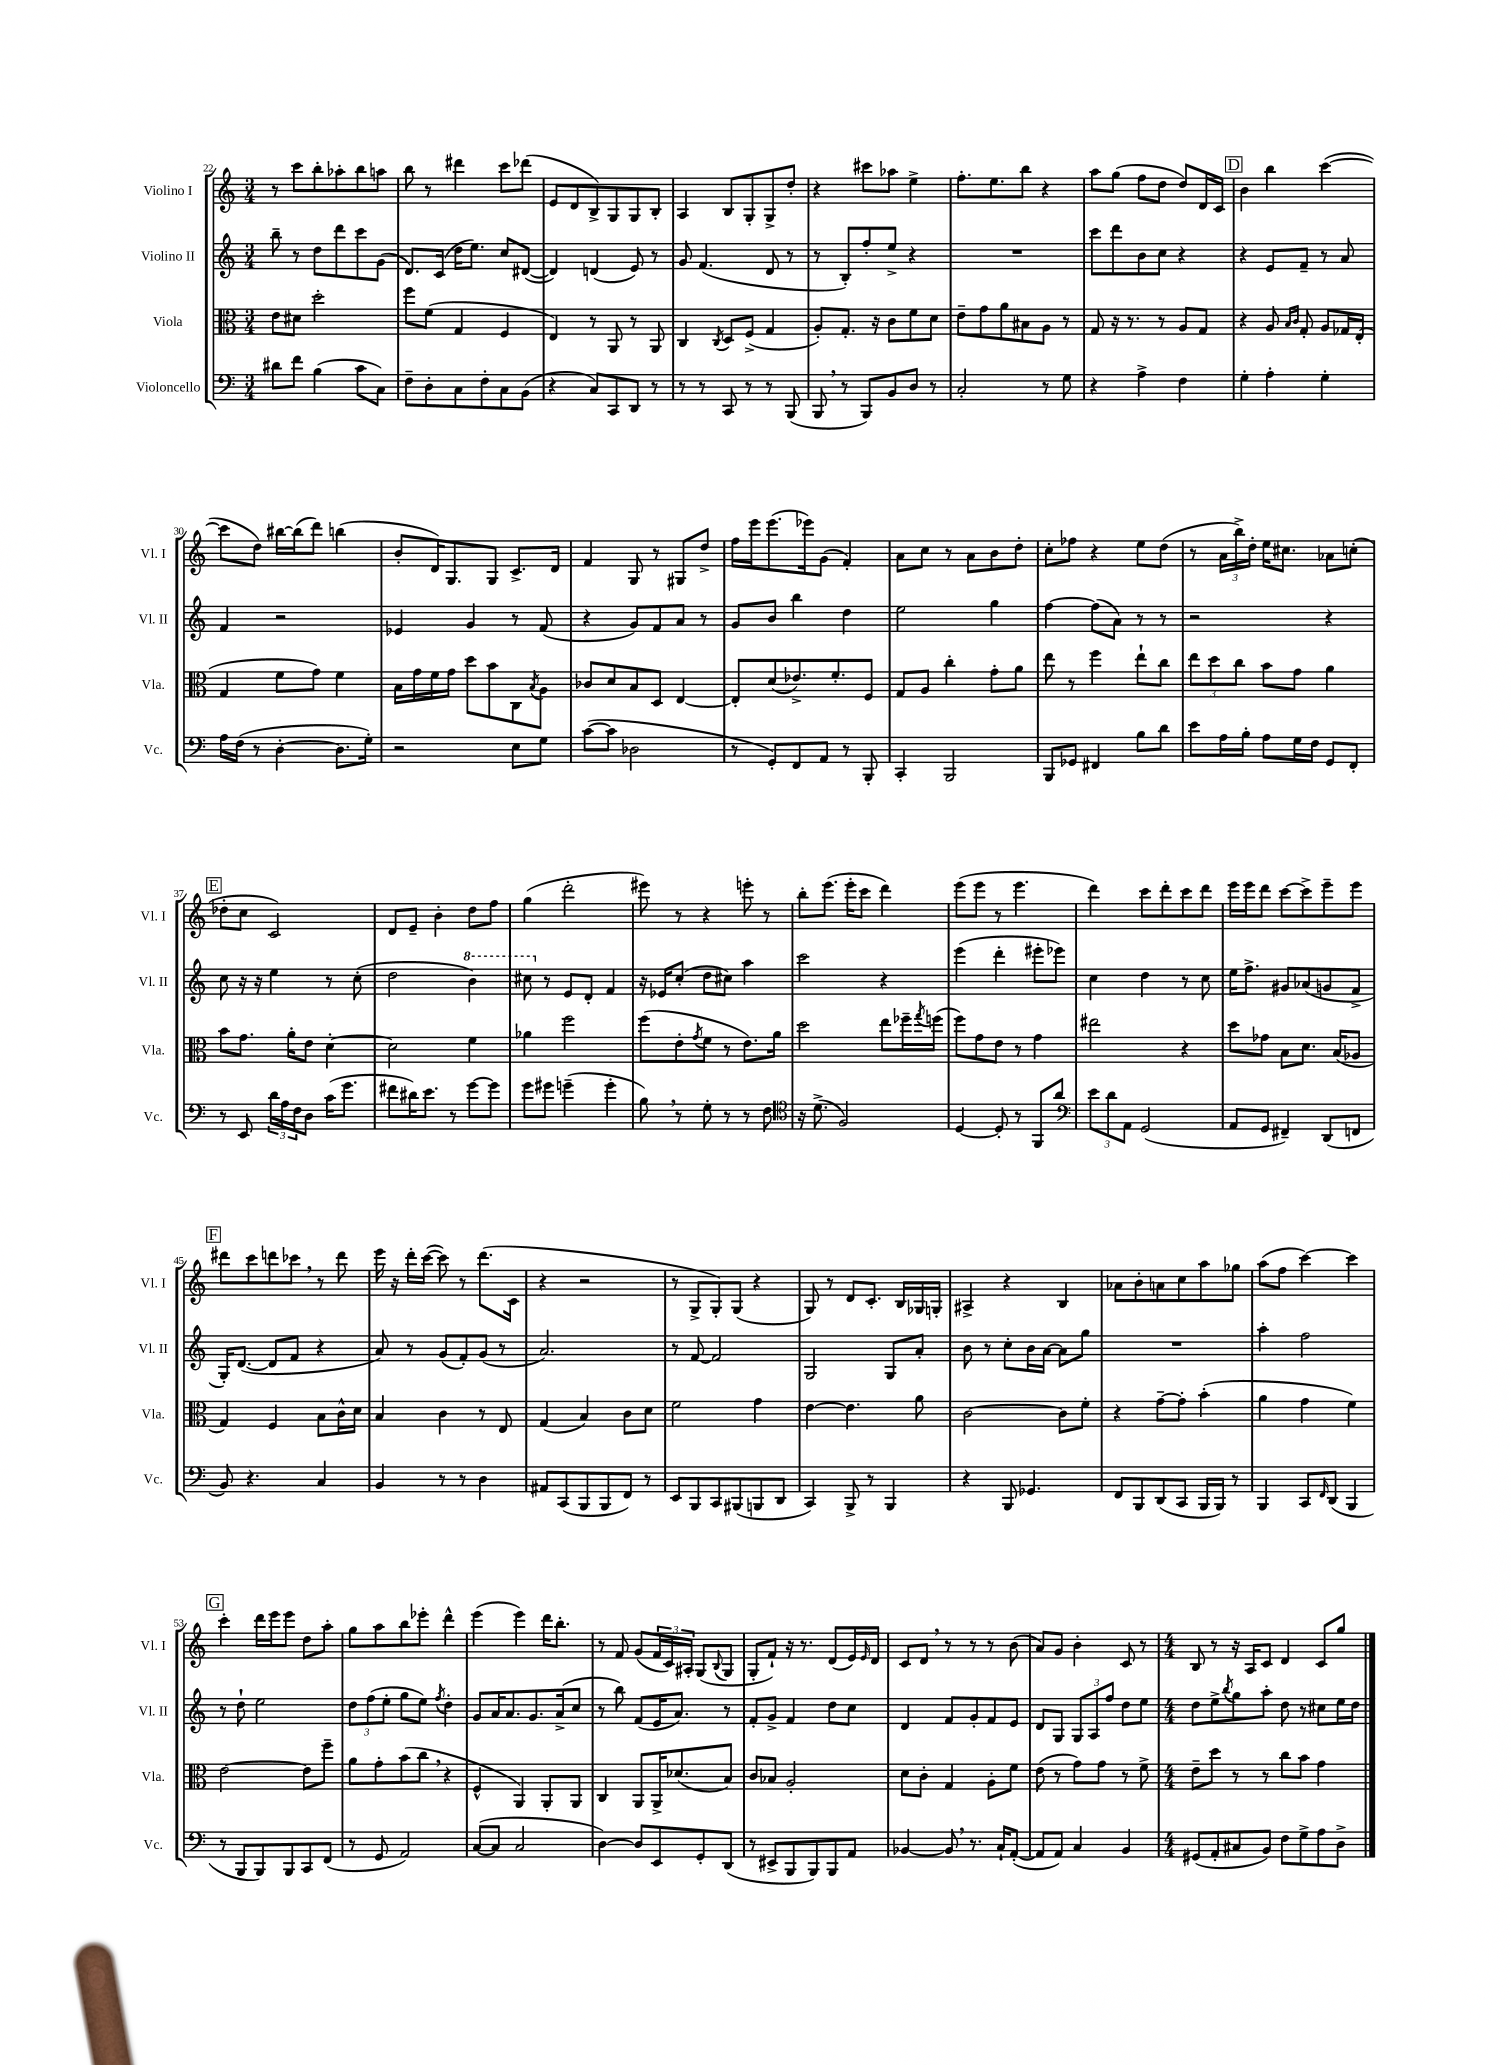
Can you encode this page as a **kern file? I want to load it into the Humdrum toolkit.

**kern	**kern	**kern	**kern
*part4	*part3	*part2	*part1
*staff4	*staff3	*staff2	*staff1
*I"Violoncello	*I"Viola	*I"Violino II	*I"Violino I
*I'Vc.	*I'Vla.	*I'Vl. II	*I'Vl. I
*clefF4	*clefC3	*clefG2	*clefG2
*k[]	*k[]	*k[]	*k[]
*M3/4	*M3/4	*M3/4	*M3/4
=22	=22	=22	=22
8d#X\L	8e\L	8bb~\	8r
8f\J	8d#X\J	8r	8ccc\L
(4B\	2dd'\	8dd\L	8bb'\
.	.	8ddd\	8aa-X'\
8c\L	.	8ccc\	8bb\
8C\J)	.	(8g\J	8aan\J
=23	=23	=23	=23
8F~\L	8ff\L	8.d/L)	8bb\
8D'\	(8f\J	.	8r
.	.	(16c/Jk	.
8C\	4G/	16dd\KL	4ddd#X\
.	.	8.ee\J)	.
8F'\	.	.	.
8C\	4F/	8cc/L	8ccc\L
(8BB\J	.	([8d#X/J	(8ddd-X\J
=24	=24	=24	=24
4r	4E/)	4d#/])	8e/L
.	.	.	8d/
8C/L)	8r	(4dn/	8B^/)
8CC/	8AA/	.	8G/
8DD/J	8r	8e/)	8G/
8r	8AA/	8r	8B'/J
=25	=25	=25	=25
8r	4C/	8g/	4A/
8r	.	(4.f/	.
.	8qC/	.	.
8CC/	8D/L	.	8B/L
8r	(8F^/J	.	8G'/
8r	4G/	8d/	8G^/
(8BBB/	.	8r	8dd'/J
=26	=26	=26	=26
8BBB,/	8A'/L)	8r	4r
8r	8.G'/J	8B'/L)	.
8BBB/L)	.	8ff'/	8ccc#X\L
.	16r	.	.
8BB/	8c\L	8ee^/J	8aa-X\J
8D/J	8f\	4r	4ee^\
8r	8d\J	.	.
=27	=27	=27	=27
2C'/	8e~\L	2.r	8.ff'\L
.	8g\	.	.
.	.	.	8.ee\
.	8a\	.	.
.	8B#X\	.	8bb\J
8r	8A\J	.	4r
8G\	8r	.	.
=28	=28	=28	=28
4r	8G/	8ccc\L	8aa\L
.	16r	8ddd\	(8gg\J
.	8.r	.	.
4A^\	.	8b\	8ff\L
.	8r	8cc\J	8dd\J
4F\	8A/L	4r	8dd/L)
.	8G/J	.	16d/L
.	.	.	16c/JJ
!!LO:REH:place=s1:t=D
=29	=29	=29	=29
4G'\	4r	4r	4b\
4A'\	8A/	8e/L	4bb\
.	16qqB/LL	.	.
.	16qqc/JJ	.	.
.	8G'/	8f~/J	.
4G'\	8A/L	8r	([4ccc\
.	16G-X/L	8a/	.
.	(16E'/JJ	.	.
!!LO:LB:g=z
=30	=30	=30	=30
16A\LL	4G/	4f/	8ccc\L]
(16F\JJ	.	.	.
8r	.	.	8dd\J)
[4D'\	8f\L	2r	[16bb#X\LL
.	.	.	(16bb#\J]
.	8g\J)	.	8ddd\J)
8.D\L]	4f\	.	(4bbn\
16G'\Jk)	.	.	.
=31	=31	=31	=31
2r	16B\LL	4e-X/	8b'/L
.	16g\	.	.
.	16f\	.	16d/K)
.	16g\JJ	.	8.G/
.	8dd\L	4g/	.
.	8b\	.	8G/J
8E\L	8C\	8r	8.c^/L
.	8qB/	.	.
8G\J	8A\J	(8f/	.
.	.	.	16d/Jk
=32	=32	=32	=32
([8c\L	8c-X/L	4r	4f/
8c\J]	8d/	.	.
2D-X\	8B/	8g/L)	8G/
.	8D/J	8f/	8r
.	[4E/	8a/J	8G#X/L
.	.	8r	8dd^/J
=33	=33	=33	=33
8r	8E'/L]	8g/L	16ff\LL
.	.	.	16eee\J
8GG'/L)	(8d/	8b/J	(8.eee\
8FF/	8.e-X^/)	4bb\	.
.	.	.	16eee-X\k)
8AA/J	.	.	(8g\J
.	8.f'/	.	.
8r	.	4dd\	4f'/)
8BBB'/	8F/J	.	.
=34	=34	=34	=34
4CC'/	8G/L	2ee\	8a\L
.	8A/J	.	8cc\J
2BBB/	4cc'\	.	8r
.	.	.	8a\L
.	8g'\L	4gg\	8b\
.	8a\J	.	8dd'\J
=35	=35	=35	=35
8BBB/L	8ee\	[4ff\	8cc'\L
8GG-X/J	8r	.	8ff-X\J
4FF#X/	4ff\	(8ff\L]	4r
.	.	8a\J)	.
8B\L	8ee`\L	8r	8ee\L
8d\J	8cc\J	8r	(8dd\J
=36	=36	=36	=36
8e\L	12ee\L	2r	8r
.	12dd\	.	.
16A\L	.	.	24a\LL
.	12cc\J	.	24bb^\)
16B'\JJ	.	.	.
.	.	.	24dd'\JJ
8A\L	8b\L	.	16ee\KL
.	.	.	8.cc#X\J
16G\L	8g\J	.	.
16F\JJ	.	.	.
8GG/L	4a\	4r	8a-X\L
8FF'/J	.	.	(8ccn'\J
!!LO:LB:g=z
!!LO:REH:place=s1:t=E
=37	=37	=37	=37
8r	8b\L	8cc\	8dd-X'\L
8EE/	8.g\J	16r	8cc\J
.	.	16r	.
24d\LL	.	4ee\	2c/)
24A\	.	.	.
.	16a'\KL	.	.
24F\J	.	.	.
8D\J	8e\J	.	.
(16c\KL	[4d'\	8r	.
8.g\J	.	.	.
.	.	(8cc'\	.
=38	=38	=38	=38
8f#X\L	2d\]	2dd\	8d/L
16d#X\K)	.	.	8e~/J
8.e\J	.	.	.
.	.	.	4b'\
8r	.	.	.
*	*	*8va	*
[8g\L	4f\	4bb\)	8dd\L
8g\J]	.	.	8ff\J
=39	=39	=39	=39
8g\L	4a-X\	8ccc#X\	(4gg\
*	*	*X8va	*
8g#X\J	.	8r	.
(4gn~\	2ff\	8e/L	2ddd'\
.	.	8d'/J	.
4g'\	.	4f/	.
=40	=40	=40	=40
8B,\)	(8ff\L	16r	8eee#X\)
.	.	16e-X/KL	.
8r	8e'\	(8cc'/J	8r
.	8qg/	.	.
8G'\	8f\J	8dd\L	4r
8r	8r	8cc#X\J)	.
8r	8.e\L)	4aa\	8eeen'\
8F\	.	.	8r
.	16a\Jk	.	.
=41	=41	=41	=41
*clefC4	*	*	*
16r	2dd\	2ccc\	8bb'\L
(8.d^\	.	.	.
.	.	.	(8.eee\J
2F/)	.	.	.
.	.	.	16eee'\KL
.	.	.	8ccc\J
.	8ee\L	4r	4ddd\)
.	16ff-X~\L	.	.
.	8qgg/	.	.
.	(16ffn\JJ	.	.
=42	=42	=42	=42
[4D/	8ff\L)	(4eee\	(8eee\L
.	8g\	.	8eee\J
8D'/]	8e\J	4ddd'\	8r
8r	8r	.	4.eee\
8FF/L	4g\	8eee#X'\L	.
8a/J	.	8eee-X\J)	.
=43	=43	=43	=43
*clefF4	*	*	*
12e\L	2ee#X\	4cc\	4ddd\)
12d\	.	.	.
12AA\J	.	.	.
(2GG/	.	4dd\	8ccc\L
.	.	.	8ddd'\
.	4r	8r	8ccc\
.	.	8cc\	8ddd\J
=44	=44	=44	=44
8AA/L	8dd\L	16ee\KL	16eee\LL
.	.	8.ff^\J	16eee\J
8GG/J	8g-X\J	.	8ddd\J
4FF#X~/)	8B\L	8g#X/L	[8ccc\L
.	8.d\J	(8a-X/	8ccc^\]
(8DD/L	.	8gn/	8eee~\
.	(16B/KL	.	.
8FFn/J	8A-X/J	8f^/J	8eee\J
!!LO:LB:g=z
!!LO:REH:place=s1:t=F
=45	=45	=45	=45
8BB/)	4G/)	16G'/KL)	8ddd#X\L
.	.	([8.d/J	.
4.r	.	.	8ccc\
.	4F/	8d/L]	8dddn\
.	.	8f/J	8ccc-X,\J
4C/	8B\L	4r	8r
.	16c^^\L	.	8ddd\
.	16d\JJ	.	.
=46	=46	=46	=46
4BB/	4B/	8a/)	16eee\
.	.	.	16r
.	.	8r	16ddd'\LL
.	.	.	([16ccc\JJ
8r	4c\	(8g/L	8ccc\])
8r	.	8f'/)	8r
4D\	8r	(8g/J	(8.ddd\L
.	8E/	8r	.
.	.	.	16c\Jk
=47	=47	=47	=47
8AA#X/L	(4G/	2.a/)	4r
(8CC/	.	.	.
8BBB/	4B/)	.	2r
8BBB/	.	.	.
8FF/J)	8c\L	.	.
8r	8d\J	.	.
=48	=48	=48	=48
8EE/L	2f\	8r	8r
8BBB/	.	[8f/	8G^/L
8CC/	.	2f/]	8G'/)
(8BBB#X/	.	.	(8G/J
8BBBn/	4g\	.	4r
8DD/J	.	.	.
=49	=49	=49	=49
4CC/)	[4e\	2G/	8G/)
.	.	.	8r
8BBB^/	4.e\]	.	8d/L
8r	.	.	8.c'/J
4BBB/	.	8G/L	.
.	.	.	16B/LL
.	8a\	8a'/J	16G-X/
.	.	.	16Gn'/JJ
=50	=50	=50	=50
4r	[2c\	8b\	4A#X^/
.	.	8r	.
8BBB/	.	8cc'\L	4r
4.GG-X/	.	16b\L	.
.	.	[16a\JJ	.
.	8c\L]	8a\L]	4B/
.	8f'\J	8gg\J	.
=51	=51	=51	=51
8FF/L	4r	2.r	8a-X\L
8BBB/	.	.	8b'\
(8DD/	[8g~\L	.	8an\
8CC/J	8g'\J]	.	8cc\
16BBB/LL	(4b'\	.	8aa\
16BBB/JJ)	.	.	.
8r	.	.	8gg-X\J
=52	=52	=52	=52
4BBB/	4a\	4aa'\	(8aa\L
.	.	.	8ff\J
8CC/L	4g\	2ff\	[4ccc\)
16qqFF/	.	.	.
(8DD/J	.	.	.
4BBB/	4f\)	.	4ccc\]
!!LO:LB:g=z
!!LO:REH:place=s1:t=G
=53	=53	=53	=53
8r	[2e\	8r	4ccc'\
8BBB/L	.	8dd`\	.
8BBB/)	.	2ee\	16ddd\LL
.	.	.	16eee\J
8BBB/	.	.	8eee\J
8CC/	8e\L]	.	8dd\L
(8FF/J	8ff~\J	.	8aa'\J
=54	=54	=54	=54
8r	8a\L	12dd\L	8gg\L
.	.	(12ff\	.
8GG/	8g'\	.	8aa\
.	.	12ee'\J	.
2AA/)	(8b\	8gg\L	8bb\
.	8cc,\J	8ee\J)	8eee-X'\J
.	.	8qff/	.
.	4r	4dd'\	4ddd^^\
=55	=55	=55	=55
([8C/L	4F^^/	8g/L	(4eee\
8C/J]	.	16a/K	.
.	.	8.a/	.
2C/	4AA/)	.	4eee\)
.	.	8.g/	.
.	8AA'/L	.	16ddd\KL
.	.	(16a^/k	8.bb'\J
.	8AA/J	8cc/J	.
=56	=56	=56	=56
[4D\)	4C/	8r	8r
.	.	8bb\)	8f/
8D/L]	8AA/L	(8f/L	(8g/L
8EE/	16AA^/K	16e/K	24f/L
.	.	.	24c/)
.	(8.d-X/	8.a/J)	.
.	.	.	24A#X'/JJ
8GG'/	.	.	(8G/L
.	.	.	8qqB/
(8DD/J	8B/J)	8r	8G/J
=57	=57	=57	=57
8r	8c/L	8f'/L	8G'/L
8EE#X^/L	8B-X/J	8g^/J	8f`/J)
8BBB/	2A'/	4f/	16r
.	.	.	8.r
8BBB/)	.	.	.
8BBB/	.	8dd\L	(8d/L
8AA/J	.	8cc\J	16e/L)
.	.	.	16qqe/
.	.	.	16d/JJ
=58	=58	=58	=58
[4BB-X/	8d\L	4d/	8c/L
.	8c'\J	.	8d,/J
8BB-,/]	4G/	8f/L	8r
8.r	.	8g'/	8r
.	8A'\L	8f/	8r
16C`/KL	.	.	.
([8AA'/J	8f\J	8e/J	(8b\
=59	=59	=59	=59
8AA/L]	(8e\	8d/L	8a/L)
8AA/J)	8r	8G/J	8g/J
4C/	8g\L)	12G/L	4b'\
.	.	12A/	.
.	8g\J	.	.
.	.	12ff/J	.
4BB/	8r	8dd\L	8c/
.	8f^\	8ee\J	8r
=60	=60	=60	=60
*M4/4	*M4/4	*M4/4	*M4/4
(8GG#X/L	8e~\L	8dd\L	8B/
8AA'/	8dd\J	8ee^\	8r
.	.	8qbb/	.
8C#X/	8r	8gg\	16r
.	.	.	16A/KL
8BB/J)	8r	8aa'\J	8c/J
8F\L	8cc\L	8dd\	4d/
8G^\	8b\J	8r	.
8A\	4g\	8cc#X\L	8c/L
8D^\J	.	16ee\L	8gg/J
.	.	16dd\JJ	.
==	==	==	==
*-	*-	*-	*-
